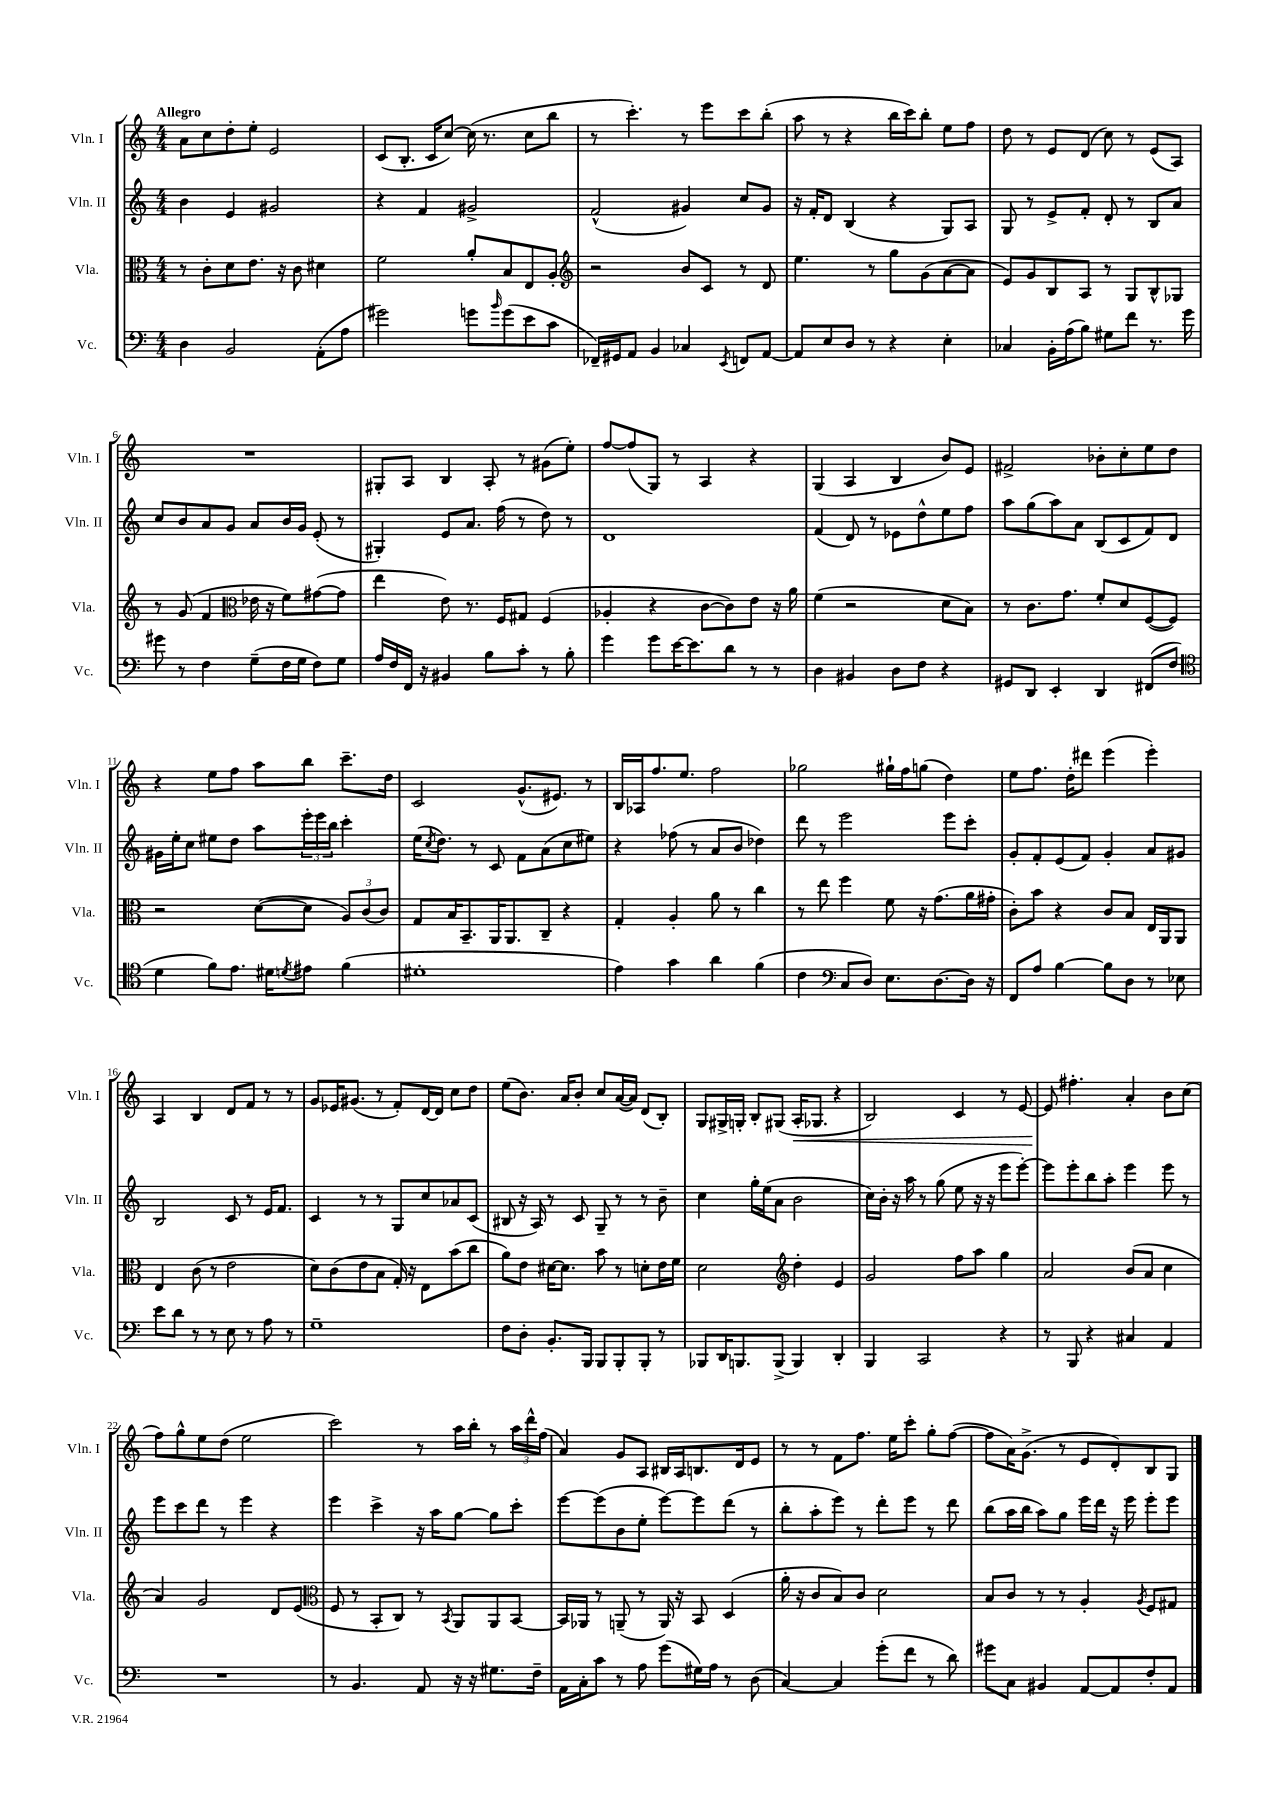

**kern	**kern	**kern	**kern
*staff4	*staff3	*staff2	*staff1
*clefF4	*clefC3	*clefG2	*clefG2
*k[]	*k[]	*k[]	*k[]
*M4/4	*M4/4	*M4/4	*M4/4
4D	8r	4b	8a
.	8c'	.	8cc
2BB	8d	4e	8dd'
.	8.e	.	8ee'
.	.	2g#	2e
.	16r	.	.
.	8c	.	.
(8AA'	4d#	.	.
8A	.	.	.
=	=	=	=
2g#)	2f	4r	(8c
.	.	.	8.B'
.	.	4f	.
.	.	.	16c
.	.	.	[8cc)
8g	8a'	2g#^	(16cc]
.	.	.	8.r
16qqb	.	.	.
(8g	8B	.	.
8e	8E	.	8cc
8c	8A'	.	8bb
=	=	=	=
*	*clefG2	*	*
16FF-~)	2r	(2f^^	8r
16GG#	.	.	.
8AA	.	.	4.ccc')
4BB	.	.	.
4C-	8b	4g#)	8r
.	8c	.	8eee
8qEE	.	.	.
8FF	8r	8cc	8ccc
[8AA	8d	8g#	(8bb'
=	=	=	=
8AA]	4.ee	16r	8aa
.	.	16f'	.
8E	.	8d	8r
8D	.	(4B	4r
8r	8r	.	.
4r	8gg	4r	16bb
.	.	.	16ccc)
.	(8g	.	8bb'
4E'	[8a	8G)	8ee
.	8a]	8A	8ff
=	=	=	=
4C-	8e)	8G	8dd
.	8g	8r	8r
16BB'	8B	8e^	8e
(16A	.	.	.
8B)	8A	8f'	(8d
8G#	8r	8d'	8cc)
8f	8G	8r	8r
8.r	8B^^	8B	(8e
.	8G-	8a	8A)
16g	.	.	.
=	=	=	=
8g#	8r	8cc	1r
8r	(8g	8b	.
4F	4f	8a	.
.	.	8g	.
*	*clefC3	*	*
(8G~	16e-	8a	.
.	16r	.	.
16F	8f)	16b	.
16G	.	16g	.
8F)	([8g#	(8e'	.
8G	8g#]	8r	.
=	=	=	=
16A	4ee	4G#')	8G#'
16F	.	.	.
16FF	.	.	8A
16r	.	.	.
4BB#	8e)	8e	4B
.	8.r	8.a	.
8B	.	.	8A'
.	16F	(16ff	.
8c'	8G#	8r	8r
8r	(4F	8dd)	(8g#
8B'	.	8r	8ee')
=	=	=	=
4g	4A-'	1d	[8ff
.	.	.	(8ff]
8g	4r	.	8G)
[16e	.	.	8r
8.e]	.	.	.
.	[8c	.	4A
8d	8c])	.	.
8r	8e	.	4r
8r	16r	.	.
.	16a	.	.
=	=	=	=
4D	(4f	(4f	(4G
4BB#	2r	8d)	4A
.	.	8r	.
8D	.	8e-	4B
8F	.	8dd^^	.
4r	8d	8ee	8b)
.	8B)	8ff	8e
=	=	=	=
8GG#	8r	8aa	2f#^
8DD	8.c	(8gg	.
4EE'	.	8aa)	.
.	8.g	.	.
.	.	8a	.
4DD	8f'	(8B	8b-'
.	8d	8c	8cc'
(8FF#	([8F	8f)	8ee
8F	8F])	8d	8dd
=	=	=	=
*clefC4	*	*	*
4d	2r	16g#	4r
.	.	16ee'	.
.	.	8cc	.
8f)	.	8ee#	8ee
8.e	.	8dd	8ff
.	([8d	8aa	8aa
16d#	.	.	.
8qd	.	.	.
8e#	8d]	24eee'	8bb
.	.	24eee	.
.	.	24bb	.
(4f	12A)	4ccc'	8.ccc~
.	(12c	.	.
.	12c)	.	.
.	.	.	16dd
=	=	=	=
1d#'	8G	(16ee	2c
.	.	8qcc	.
.	.	8.dd)	.
.	16B	.	.
.	8.BB~	.	.
.	.	8r	.
.	16AA	8c	.
.	8.AA	.	.
.	.	8f	(8.g^^
.	8C~	(8a	.
.	.	.	8.e#)
.	4r	8cc	.
.	.	8ee#)	8r
=	=	=	=
4e)	4G'	4r	16B
.	.	.	16A-
.	.	.	8.ff
4g	4A'	(8ff-	.
.	.	.	8.ee
.	.	8r	.
4a	8a	8a	2ff
.	8r	8b	.
(4f	4cc	4dd-)	.
=	=	=	=
4c	8r	8ddd	2gg-
.	8ee	8r	.
*clefF4	*	*	*
8C	4ff	2eee	.
8D)	.	.	.
8.E	8f	.	16gg#`
.	.	.	16ff
.	16r	.	(8gg
[8.D	(8.g	.	.
.	.	8eee	4dd)
16D]	16a	8ccc'	.
16r	16g#'	.	.
=	=	=	=
8FF	8c')	8g'	8ee
8A	8b	8f'	8.ff
[4B	4r	(8e	.
.	.	.	16dd'
.	.	8f)	8ddd#
8B]	8c	4g'	(4eee
8D	8B	.	.
8r	16E	8a	4eee')
.	16AA	.	.
8E-	8AA	8g#	.
=	=	=	=
8e	4E	2B	4A
8d	.	.	.
8r	(8c	.	4B
8r	8r	.	.
8E	2e	8c	8d
8r	.	8r	8f
8A	.	16e	8r
.	.	8.f	.
8r	.	.	8r
=	=	=	=
1G~	8d)	4c	8g
.	(8c	.	16e-
.	.	.	(8.g#
.	8e	8r	.
.	8B	8r	8r
.	16G')	8G	8f')
.	16r	.	.
.	8E	8cc	[16d
.	.	.	16d]
.	(8b	8a-	8cc
.	8cc	(8c	8dd
=	=	=	=
8F	8a)	8B#	(8ee
8D'	8e	16r	8.b)
.	.	16A)	.
8.BB'	[16d#	8r	.
.	8.d#]	.	16a
.	.	8c	8b'
16BBB	.	.	.
8BBB	8b	8G~	8cc
8BBB'	8r	8r	([16a
.	.	.	16a])
8BBB'	8d'	8r	(8d
8r	16e	8b~	8B')
.	16f	.	.
=	=	=	=
8BBB-	2d	4cc	8G
16DD	.	.	16G#^
8.BBB	.	.	16G'
.	.	16gg'	8B'
.	.	(16ee	.
(8BBB^	.	8a	(8G#
*	*clefG2	*	*
4BBB)	4dd'	2b	16A'
.	.	.	8.G-
4DD'	4e	.	4r
=	=	=	=
4BBB	2g	16cc)	2B)
.	.	16b'	.
.	.	16r	.
.	.	16aa	.
2CC	.	8r	.
.	.	(8gg	.
.	8ff	8ee	4c
.	8aa	16r	.
.	.	16r	.
4r	4gg	8eee	8r
.	.	[8eee')	[8e
=	=	=	=
8r	2a	8eee]	8e]
8BBB	.	8eee'	4.ff#'
4r	.	8bb	.
.	.	8aa'	.
4C#	(8b	4eee	4a'
.	8a	.	.
4AA	4cc	8eee	8b
.	.	8r	(8cc
=	=	=	=
1r	4a)	8eee	8ff)
.	.	8ccc	8gg^^
.	2g	8ddd	8ee
.	.	8r	(8dd
.	.	4eee	2ee
.	8d	4r	.
.	(8e	.	.
=	=	=	=
*	*clefC3	*	*
8r	8F	4eee	2ccc)
4.BB	8r	.	.
.	8BB'	4ccc^	.
.	8C)	.	.
8AA	8r	16r	8r
.	.	16aa	.
.	8qBB	.	.
16r	8AA	[8gg	16aa
16r	.	.	16bb'
8.G#	8AA	8gg]	8r
.	[8BB	8ccc'	24aa
.	.	.	24ddd^^
16F~	.	.	.
.	.	.	(24ff
=	=	=	=
16AA	16BB]	[8eee	4a)
16C'	16AA-	.	.
8c	8r	(8eee]	.
8r	(8AA~	8b	8g
8A	8r	8ee'	8A
(8g	16AA)	[8eee)	16B#
.	16r	.	16A
16G#)	8BB	8eee]	8.B
16A	.	.	.
8r	(4D	(8ddd	.
.	.	.	16d
(8D	.	8r	8e
=	=	=	=
[4C)	16a'	8bb'	8r
.	16r	.	.
.	8c	8aa'	8r
4C]	8B)	8eee)	8f
.	8c	8r	8.ff
(8g'	2d	8ddd'	.
.	.	.	16ee
8f	.	8eee	8ccc'
8r	.	8r	8gg'
8d)	.	8ddd	([8ff
=	=	=	=
8g#	8B	(8bb	8ff]
8C	8c	16aa	16a)
.	.	16bb	(8.g^
4BB#	8r	8aa)	.
.	8r	8gg	8r
[8AA	4A'	16eee	8e
.	.	16ddd	.
8AA]	.	16r	8d')
.	.	16eee	.
.	8qA	.	.
8F'	8F	8eee'	8B
8AA	8G#	8eee	8G
==	==	==	==
*-	*-	*-	*-
